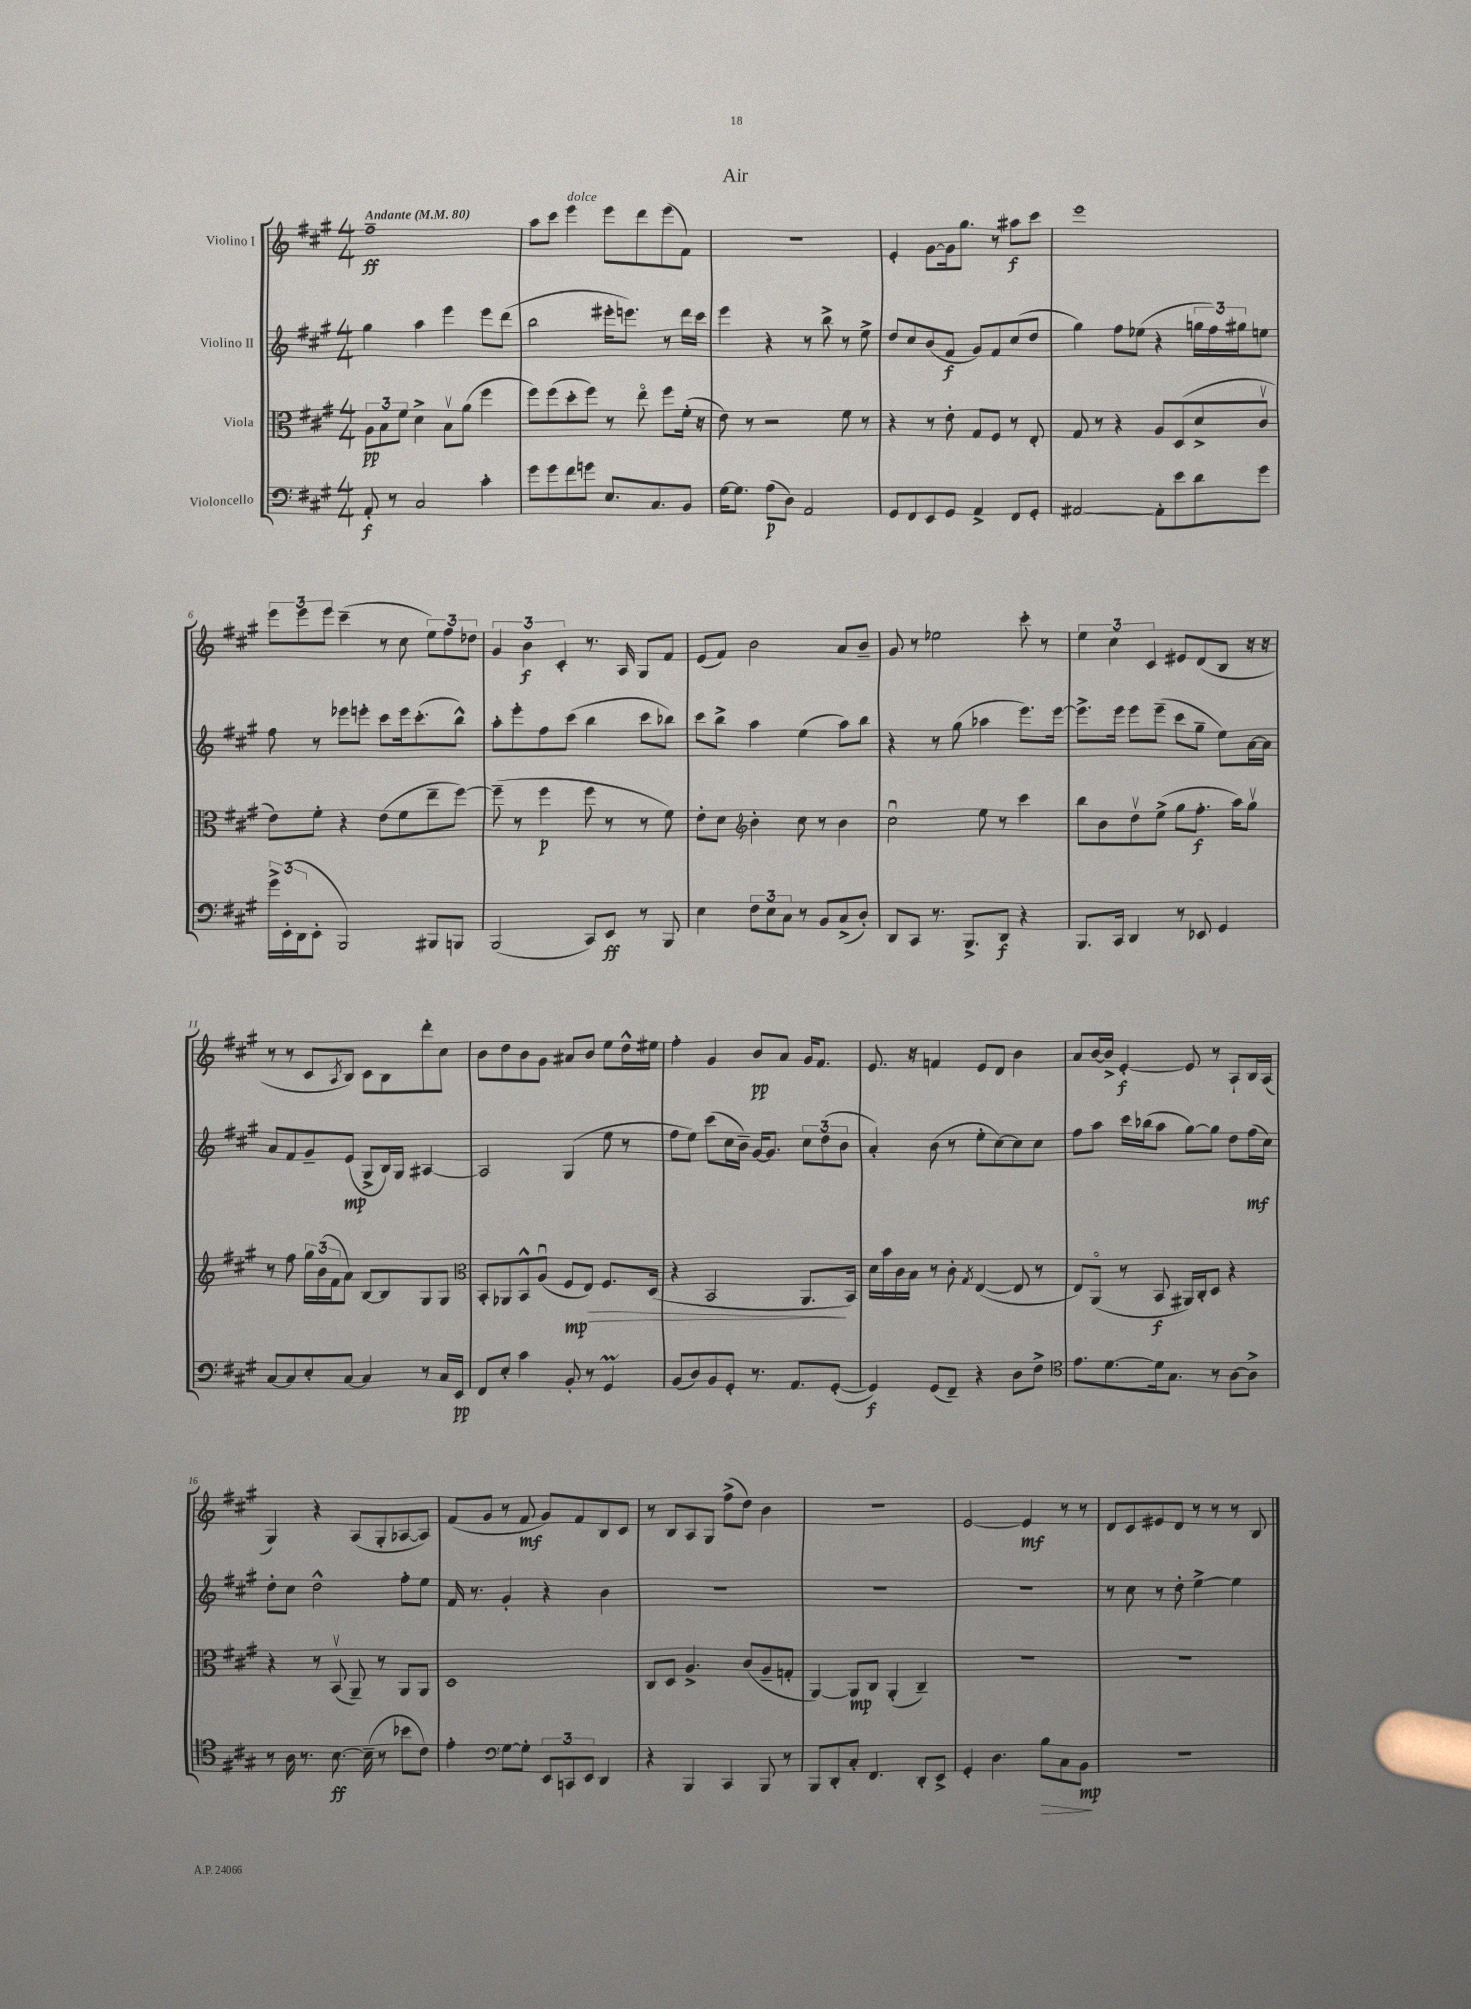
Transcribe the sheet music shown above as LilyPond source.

\header { title = "Air" }
<<
\new StaffGroup <<
\new Staff = "s0" \with { instrumentName = "Violino I" } {
    \clef treble \key a \major \numericTimeSignature \time 4/4 \tempo "Andante" 4 = 80
    fis''1--\ff |
    a''8 cis'''8 e'''4^\markup { \italic "dolce" } e'''8 d'''8 e'''8( fis'8) |
    R1 |
    e'4-. gis'8~ gis'16 gis''8. r8 ais''8\f cis'''8 |
    e'''1 |
    \tuplet 3/2 { e'''8 e'''8 e'''8 } cis'''4--( r8 cis''8 \tuplet 3/2 { e''8) fis''8 des''8 } |
    \tuplet 3/2 { gis'4 b'4\f cis'4-. } r8. a16 gis8 fis'8 |
    e'8( fis'8) b'2 a'8 b'8-- |
    gis'8 r8 ees''2 cis'''8-. r8 |
    \tuplet 3/2 { e''4 cis''4 cis'4 } eis'8 d'8( b8 r16 r16 |
    r8 r8 cis'8 \acciaccatura { a8 } b8) cis'8 b8 d'''8-. cis''8 |
    b'8 d''8 b'8 gis'8 ais'8 b'8 e''8 d''16-^ eis''16 |
    fis''4-. gis'4 b'8\pp a'8 gis'16 fis'8. |
    e'8. r16 f'4 e'8 d'8 b'4 |
    a'8 b'16~ b'16-> e'4~-.\f e'8 r8 a8-! b16 a16( |
    gis4) r4 a8( gis8-. aes8~ aes8) |
    fis'8( gis'8 r8 fis'8\mf gis'8) fis'8 b8 cis'8 |
    r8 b8 a8 gis8 fis''8->( d''8) b'4 |
    R1 |
    e'2~ e'4\mf r8 r8 |
    d'8 cis'8 eis'8 d'8 r8 r8 r8 b8 \bar "|." |
}
\new Staff = "s1" \with { instrumentName = "Violino II" } {
    \clef treble \key a \major \numericTimeSignature \time 4/4
    gis''4 a''4 e'''4 e'''8 d'''8( |
    b''2 eis'''16-. e'''8.) r8 d'''16 cis'''16 |
    e'''4 r4 r8 b''8-> r8 e''8-> |
    d''8 cis''8 b'8( fis'8\f gis'8) fis'8 cis''8( d''8 |
    gis''4) fis''8 ees''8( r4 \tuplet 3/2 { g''16 fis''16) gis''16 } e''8 |
    fis''8 r8 ees'''8 e'''8-. cis'''8 e'''16 cis'''8.-.( b''8-^) |
    a''8-. e'''8-. fis''8 cis'''8( b''4 cis'''8 bes''8) |
    cis'''8 b''8-> a''4 e''4( a''8) b''8 |
    r4 r8 gis''8( aes''4 e'''8.) e'''16~ |
    e'''8.-> e'''16 e'''8 e'''8--( cis'''8 gis''8-- e''8) a'16~ a'16 |
    a'8 fis'8 gis'8-- e'8\mp( gis8-> b16) gis16 ais4~ |
    ais2 gis4( e''8 r8 |
    fis''8 e''8) cis'''8( cis''16 b'16--) gis'16~ gis'8. \tuplet 3/2 { cis''8 d''8( b'8 } |
    a'4-.) b'8( r8 e''8-. cis''8~) cis''8 cis''8 |
    fis''8 a''8 cis'''16 bes''16( a''8 gis''8~) gis''8 d''8 fis''16\mf( cis''16) |
    d''8-. cis''8 d''2-^ fis''8-. e''8 |
    fis'16 r8. gis'4-. r4 b'4 |
    R1 |
    R1 |
    R1 |
    r8 cis''8 r8 d''8-. e''4~-> e''4 \bar "|." |
}
\new Staff = "s2" \with { instrumentName = "Viola" } {
    \clef alto \key a \major \numericTimeSignature \time 4/4
    \tuplet 3/2 { a8\pp b8 fis'8 } d'4-> b8\upbow a'8( fis''4 |
    fis''8) fis''8( d''8-. fis''8) r8 e''8\flageolet fis''8 fis'16-.( r16 |
    e'8) r8 r2 fis'8 r8 |
    r4 r8 e'8-. gis8 fis8 r8 e8-. |
    gis8 r8 r4 a8 d8( d'8-> cis'8\upbow |
    e'8) fis'8-. r4 e'8( fis'8 e''8-- fis''8~) |
    fis''8--( r8 fis''4\p fis''8 r8 r8 fis'8) |
    e'8-. d'8 \clef treble b'4-. cis''8 r8 b'4 |
    cis''2\downbow e''8 r8 cis'''4 |
    b''8 b'8 d''8\upbow e''8->( gis''8 fis''8.-.\f a''16) gis''8\upbow |
    r8 fis''8 \tuplet 3/2 { gis''16 b'16( fis'16 } a'8) b8~ b8 gis8 gis8 |
    \clef alto b,8-. aes,8 b,8-^ a8\downbow( fis8\mp\> e8) fis8. d16( |
    r4 b,2 a,8.\! b,16) |
    d'16 b'16 cis'16 b16 r8 cis'8-. \acciaccatura { gis8 } e4~( e8 r8 |
    e8) a,8\flageolet( r8 b,8\f ais,16) cis16-. d8 r4 |
    r4 r8 b,8\upbow( a,8--) r8 a,8 a,8 |
    d1 |
    cis8 d8 a4.-> cis'8( a8-- g8-. |
    a,4~) a,8\mp cis8 a,4-.( cis4--) |
    R1 |
    R1 \bar "|." |
}
\new Staff = "s3" \with { instrumentName = "Violoncello" } {
    \clef bass \key a \major \numericTimeSignature \time 4/4
    a,8-.\f r8 cis2 cis'4-. |
    gis'8 gis'8 fis'8 g'8 e8. cis8. b,8 |
    gis16~ gis8. a8\p( d8) a,2 |
    gis,8 fis,8 e,8 gis,8 a,4-> fis,8 gis,8-. |
    ais,2~ ais,8-. e'8 d'8 gis'8 |
    \tuplet 3/2 { gis'16-> e,16-.( d,16 } e,8-. b,,2) bis,,8 b,,8 |
    b,,2( cis,8) e,8\ff r8 b,,8 |
    e4 \tuplet 3/2 { fis8 e8 cis8 } r8 b,8 cis8->( d8-.) |
    d,8 cis,8 r8. b,,8.-> d,8\f r4 |
    b,,8. cis,16 d,4 r8 ees,8 gis,4 |
    cis8~ cis8 e8-. cis8~ cis4 r8 cis16 e,16\pp |
    fis,8 e8-. cis'4 b,8-. r8 gis,4\prall |
    b,8( d8) b,8 gis,8-. r8. a,8. gis,8~-.( |
    gis,4\f) gis,8( fis,8--) r4 d8 fis8-> |
    \clef tenor e'8. d'8.~ d'16 gis8. r8 a8~ a8-> |
    r8 a16 r8. b8.~\ff b16--( r8 bes'8 cis'8) |
    e'4-. \clef bass gis8~ gis8-. \tuplet 3/2 { e,8 c,8 e,8 } d,4 |
    r4 b,,4 cis,4 b,,8 r8 |
    b,,8 d,8-. cis8-. fis,4. d,8-. e,8-> |
    gis,4-. d4. b8\> cis8 b,8\mp\! |
    R1 \bar "|." |
}
>>
>>
